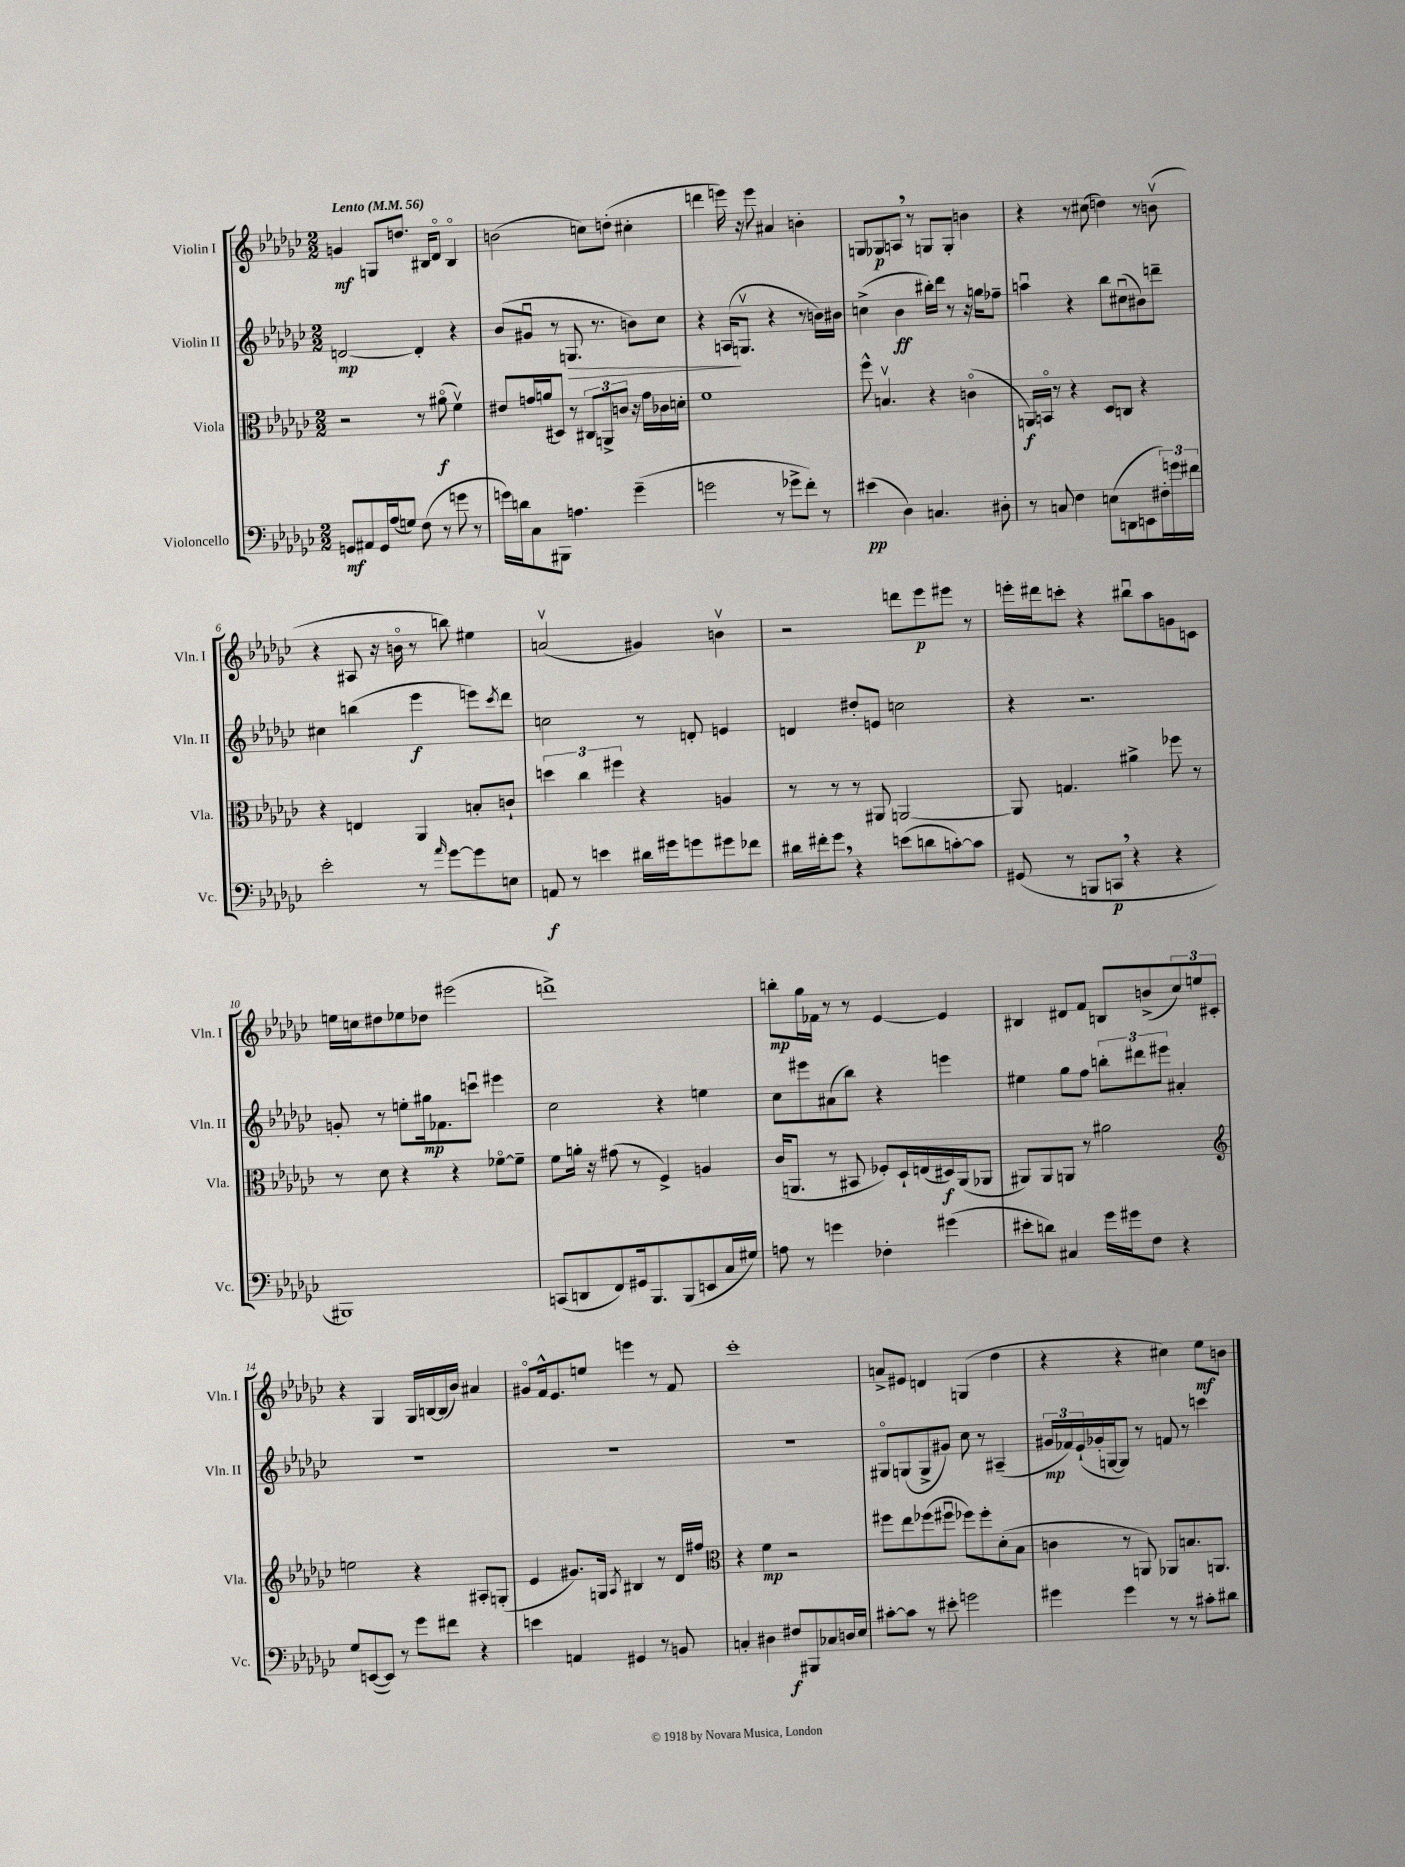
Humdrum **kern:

**kern	**kern	**kern	**kern
*staff4	*staff3	*staff2	*staff1
*clefF4	*clefC3	*clefG2	*clefG2
*k[b-e-a-d-g-c-]	*k[b-e-a-d-g-c-]	*k[b-e-a-d-g-c-]	*k[b-e-a-d-g-c-]
*M2/2	*M2/2	*M2/2	*M2/2
*MM56	*MM56	*MM56	*MM56
8GG/L	2r	[2d/	4g/
8AA#/	.	.	.
16GG/L	.	.	8G/L
(16A-/J	.	.	.
8G/J)	.	.	8.dd/J
(8F\	8r	4d'/]	.
.	.	.	16B#/LK
8r	(8a#o\	.	8d-o/J
8g\	4fv\)	4r	4B#o/
8r	.	.	.
=	=	=	=
16g\LL)	8e#/L	(8b-/L	(2b\
16d\J	.	.	.
8C-\	16g/L	8g#u/J	.
.	(16a/J	.	.
8BBB#\J	8D#/J)	8r	.
4.A\	8r	8.G/	.
.	12C#/L	.	8cc\L)
.	.	8.r	.
.	12AA^/	.	.
.	.	.	(8dd'\J
.	12c/J	.	.
(4g~\	16r	8b\L)	4cc#'\
.	16g\LL	.	.
.	16c-\	8cc-\J	.
.	16d'\JJ	.	.
=	=	=	=
2g\	1f	4r	4ddd\
.	.	(16A/LK	16eee\)
.	.	8.Gv/J	16r
.	.	.	8eee\
8r	.	4r	4a#/
8g-^\L	.	.	.
8f'\J)	.	8r	4b'\
8r	.	16b\LL)	.
.	.	16b#\JJ	.
=	=	=	=
(4e#\	8ff^^\	(4cc^\	8G/L
.	4.Bv/	.	8G-/
4D-\)	.	4b-\	8A/J
.	.	.	8r
4.C/	4r	16bb#'\LL)	8G/L
.	.	16ddd-\JJ	.
.	.	8r	8G'/J
.	(4co\	16r	4b\
.	.	16gg\LK	.
8D#'\	.	8ff-~\J	.
=	=	=	=
8r	16AA/LL)	4aau\	4r
.	16BBo/JJ	.	.
8C/	8r	.	.
4F\	4r	4r	8r
.	.	.	(8cc#\
(8E\L	8D-/L	8bb-\L	4dd\)
8DD\	8C/J	(8cc#u\	.
8EE\	4r	8b#\)	8r
24F#'\L)	.	8ddd~\J	(8bv\
24g\	.	.	.
24f#\JJ	.	.	.
=	=	=	=
2e-'\	4r	4cc#\	4r
.	4E/	(4bb\	8A#/
.	.	.	16r
.	.	.	16bo\
8r	4AA-/	4eee-\	8r
16qqa-/	.	.	.
[8g-\L	.	.	8bb\)
8g-\]	8B'/L	8eee\L)	4ee#\
.	.	8qccc-/	.
8E\J	8c`/J	8ddd-\J	.
=	=	=	=
8AA/	6dd\	2cc\	(2av/
8r	.	.	.
.	6cc-\	.	.
4e\	.	.	.
.	6ff#\	.	.
16d#\LL	4r	8r	4g#/)
16g#\J	.	.	.
8g\	.	8d'/	.
8g#\	4A/	4e/	4bv\
8f-\J	.	.	.
=	=	=	=
16d#\LL	8r	4d/	2r
16f#'\J	.	.	.
8g-\J	8r	.	.
4r	8r	8dd#'/L	.
.	8AA#/	8e/J	.
(8e\L	[2AA/	2cc\	8ddd\L
8d\	.	.	8eee-\
[8c'\)	.	.	8eee#\J
8c\]J	.	.	8r
=	=	=	=
(8GG#/	8AA/]	4r	16eee'\LL
.	.	.	16ddd#\J
8r	4.G/	.	8ccc'\J
8BBB/L	.	2.r	4r
8CC/J	.	.	.
4r	4a#^\	.	8bb#u\L
.	.	.	8aa-\
4r	8ff-\	.	8g\
.	8r	.	8c\J
=	=	=	=
1BBB#)	8r	8g'/	16ee\LL
.	.	.	16cc\J
.	8d-\	8r	8dd#\
.	4r	8ee'\L	8ee-\
.	.	16gg#\k	8dd-\J
.	.	8.f-\	.
.	4r	.	(2eee#\
.	.	8cccu\J	.
.	[8f-o\L	4eee#\	.
.	8f-~\]J	.	.
=	=	=	=
(8CC/L	8f\L	2cc-\	1ddd^)
8DD/	16a'\Jk	.	.
.	16r	.	.
8FF/)	(8g#\	.	.
16GG#/k	8r	.	.
8.BBB-/	.	.	.
.	4F^/)	4r	.
(8BBB-/	.	.	.
8EE/	4A/	4ee\	.
16C-/L	.	.	.
16G#/JJ)	.	.	.
=	=	=	=
8A\	(16c-/LK	8cc-\L	8bb'\L
.	8.AA/J	.	.
8r	.	8eee#\	16gg-\L
.	.	.	16f-\JJ
4g\	8r	(8a#\	8r
.	8BB#/	8bb-\J)	8r
4F-'\	8F-'/L)	4r	[4e-/
.	16D-`/L	.	.
.	(16E/	.	.
(4g#\	16D#/)	4eee\	4e-/]
.	(16AA/J	.	.
.	8AA-/J	.	.
=	=	=	=
8e#'\L	8AA#/L)	4ee#\	4B#/
8d\J)	8AA#/	.	.
4C#/	8AA/J	8gg-\L	8d#/L
.	8r	8ff\J	8f/J
16g-\LL	2a#\	12bb'\L	8B/L
16g#\J	.	.	.
.	.	12ddd#\	.
8F\J	.	.	(8b^/
.	.	12eee#\J	.
4r	.	4a#'/	12cc-/)
.	.	.	12ee/
.	.	.	12c#'/J
=	=	=	=
*	*clefG2	*	*
8G-/L	2ee\	1r	4r
([8EE/	.	.	.
8EE/]J)	.	.	4G-/
8r	.	.	.
8g-\L	4r	.	16G-/LL
.	.	.	[16B/
8f#\J	.	.	(16B/]
.	.	.	16b-/JJ)
4r	8A#'/L	.	4a#/
.	(8G'/J	.	.
=	=	=	=
4e\	4e-/	1r	8g#o/L
.	.	.	16f^^/k
.	.	.	8.e-/
4AA/	8.g#/L)	.	.
.	.	.	8ee/J
.	16G/Jk	.	.
.	8qA-/	.	.
4GG#/	4B#/	.	4eee\
8r	8r	.	8r
8BB/	16d-/LL	.	8f/
.	16ff#/JJ	.	.
=	=	=	=
*	*clefC3	*	*
4C'/	4r	1r	1ccc-'
4D#\	4f\	.	.
8F#/L	2r	.	.
8BBB#/	.	.	.
8C-/	.	.	.
16D/L	.	.	.
16E-/JJ	.	.	.
=	=	=	=
[8c#'\L	8ff#\L	8G#o/L	8a^/L
8c#\]J	8ee-\	(8G/	8e#/J
8r	(8ff-\	8G^/	4d/
8e#'\	8ff#u\J	8g#/J)	.
2g\	8ff-\L)	8cc-\	(4G/
.	8ff-'\	8r	.
.	(8d-'\	(4A#~/	4dd-\
.	8B-\J	.	.
=	=	=	=
4g#\	4c\	24g#/LL	4r
.	.	24f-/)	.
.	.	(24e-`/	.
.	.	16g-'/	.
.	.	[16G/J	.
4g#\	8r	8G/]J)	4r
.	8AA/)	8r	.
8r	8AA-/L	8f/	4cc#\)
8r	8.B/	8r	.
8c#'\L	.	4ccc\	8ee-\L
.	8.AA/J	.	.
8d#\J	.	.	8b\J
==	==	==	==
*-	*-	*-	*-
